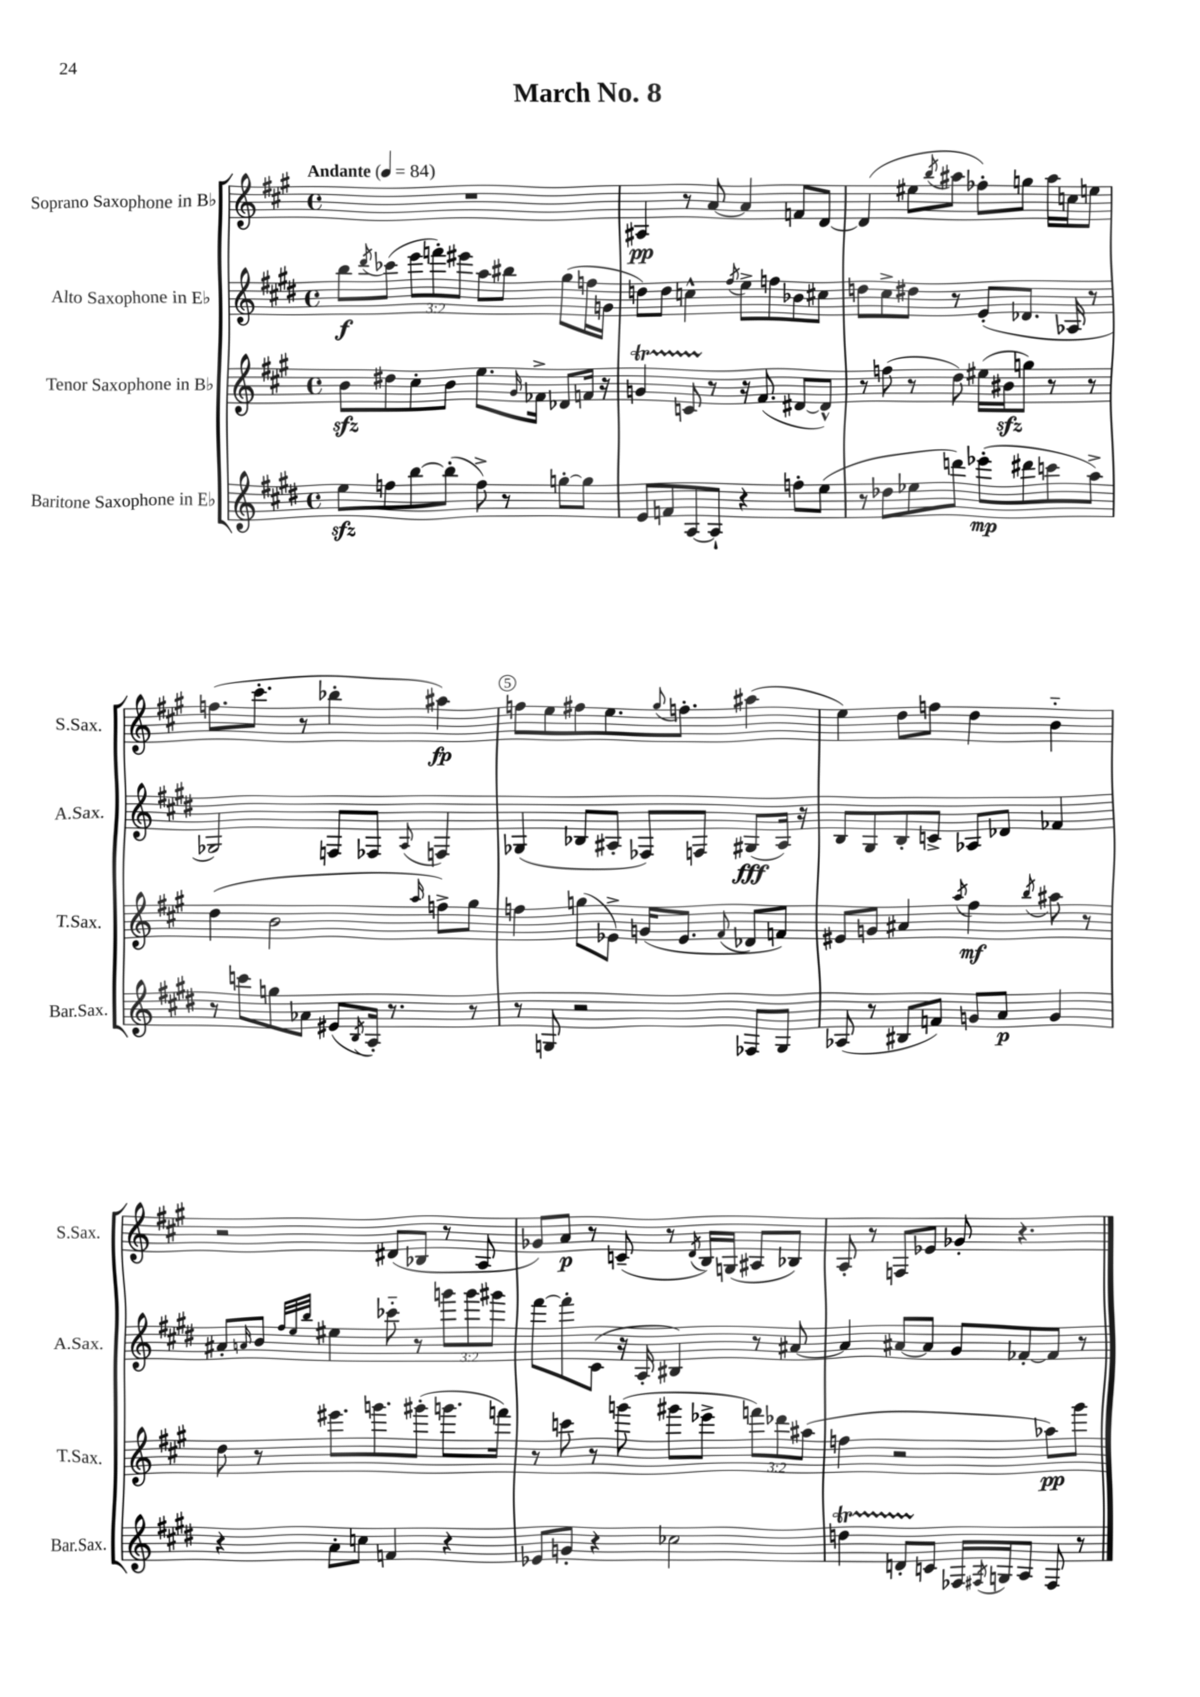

**kern	**kern	**kern	**kern
*staff4	*staff3	*staff2	*staff1
*clefG2	*clefG2	*clefG2	*clefG2
*k[f#c#g#d#]	*k[f#c#g#]	*k[f#c#g#d#]	*k[f#c#g#]
*M4/4	*M4/4	*M4/4	*M4/4
*met(c)	*met(c)	*met(c)	*met(c)
*MM84	*MM84	*MM84	*MM84
8ee	8b	8bb	1r
.	.	8qddd#	.
8ff	8dd#	(8ccc-	.
[8bb	8cc#'	12eee	.
.	.	12fff')	.
(8bb']	8b	.	.
.	.	12eee#	.
8ff^)	8.ee	8aa	.
8r	.	8bb#	.
.	16qqg#	.	.
.	16f-^	.	.
[8gg'	8d-	(8gg#	.
8gg]	16f	16ff	.
.	16r	16g	.
=	=	=	=
8e	4g	8dd)	4A#
8f	.	8dd	.
[8A	8c	4cc^^	8r
8A`]	8r	.	[8a
.	.	8qff#	.
4r	16r	8ee^	4a]
.	(8.f#	.	.
.	.	8ff	.
8ff'	[8d#	8b-	8f
(8ee	8d#^^])	8cc#	[8d
=	=	=	=
8r	8r	8dd	(4d]
8dd-	(8ff	8cc#^	.
8ee-	8r	8dd#	8ee#
.	.	.	8qbb
8ddd)	8dd)	8r	8aa#
(8eee-'	(16ee#	(8e'	8ff-')
.	16b#	.	.
8ddd#	8gg)	8.d-	8gg
8ccc	8r	.	16aa#
.	.	16A-	16cc
8aa^)	8r	8r	8ee
=	=	=	=
8r	(4dd	2G-)	(8.ff
8ccc	.	.	.
.	.	.	8.ccc#'
8gg	2b	.	.
8a-	.	.	8r
(8e#	.	8F	4bb-'
8qB	.	.	.
16A')	.	8F-	.
8.r	.	.	.
.	16qqaa	8qqA	.
.	8ff^)	4F	4aa#)
8r	8gg#	.	.
=	=	=	=
8r	4ff	(4G-	8ff
8G	.	.	8ee
2r	(8gg	8B-	8ff#
.	8e-^)	8A#'	8.ee
.	(16g	8F-)	.
.	.	.	8qqgg#
.	8.e-	.	8.ff'
.	.	8F	.
.	8qqf#	.	.
8F-	8d-	(8G#	(4aa#
8G	8f)	16A#)	.
.	.	16r	.
=	=	=	=
(8A-	8e#	8B	4ee)
8r	8g	8G#	.
8B#	4a#	8B'	8dd
8f)	.	8c^	8ff
.	8qaa	.	.
8g	4ff#	8A-	4dd
8a	.	8d-	.
.	8qbb	.	.
4g	8aa#	4f-	4b'~
.	8r	.	.
=	=	=	=
4r	8dd	8a#'	2r
.	.	16qqa	.
.	8r	8b	.
.	.	32qqff#	.
.	.	32qqee	.
.	.	32qqbb	.
8a'	8.eee#	4ee#	.
8cc	.	.	.
.	8.ggg	.	.
4f	.	8ccc-'~	(8d#
.	(8ggg#'	8r	8B-
4r	8.ggg	12ggg	8r
.	.	12ggg	.
.	.	.	8A
.	.	12ggg#	.
.	16fff)	.	.
=	=	=	=
8e-	8r	[8fff#	8g-)
8g'	8ccc	8fff#']	8a
4r	8r	(8c#	8r
.	(8ggg	16r	(8c~
.	.	16A'	.
2cc-	8ggg#	4B#)	8r
.	.	.	8qd
.	8eee-^	.	16B)
.	.	.	(16G
.	12fff)	8r	8A#
.	12ddd-	.	.
.	.	[8a#	8B-)
.	(12aa#	.	.
=	=	=	=
4dd	4ff	4a#]	8A'
.	.	.	8r
8d'	2r	[8a#	8F
8c	.	8a#]	8e-
16F-	.	8g#	8g-'
8qF#	.	.	.
16G	.	.	.
8A	.	[8f-'	4.r
8F#	8aa-)	8f-]	.
8r	8ggg#	8r	.
==	==	==	==
*-	*-	*-	*-
